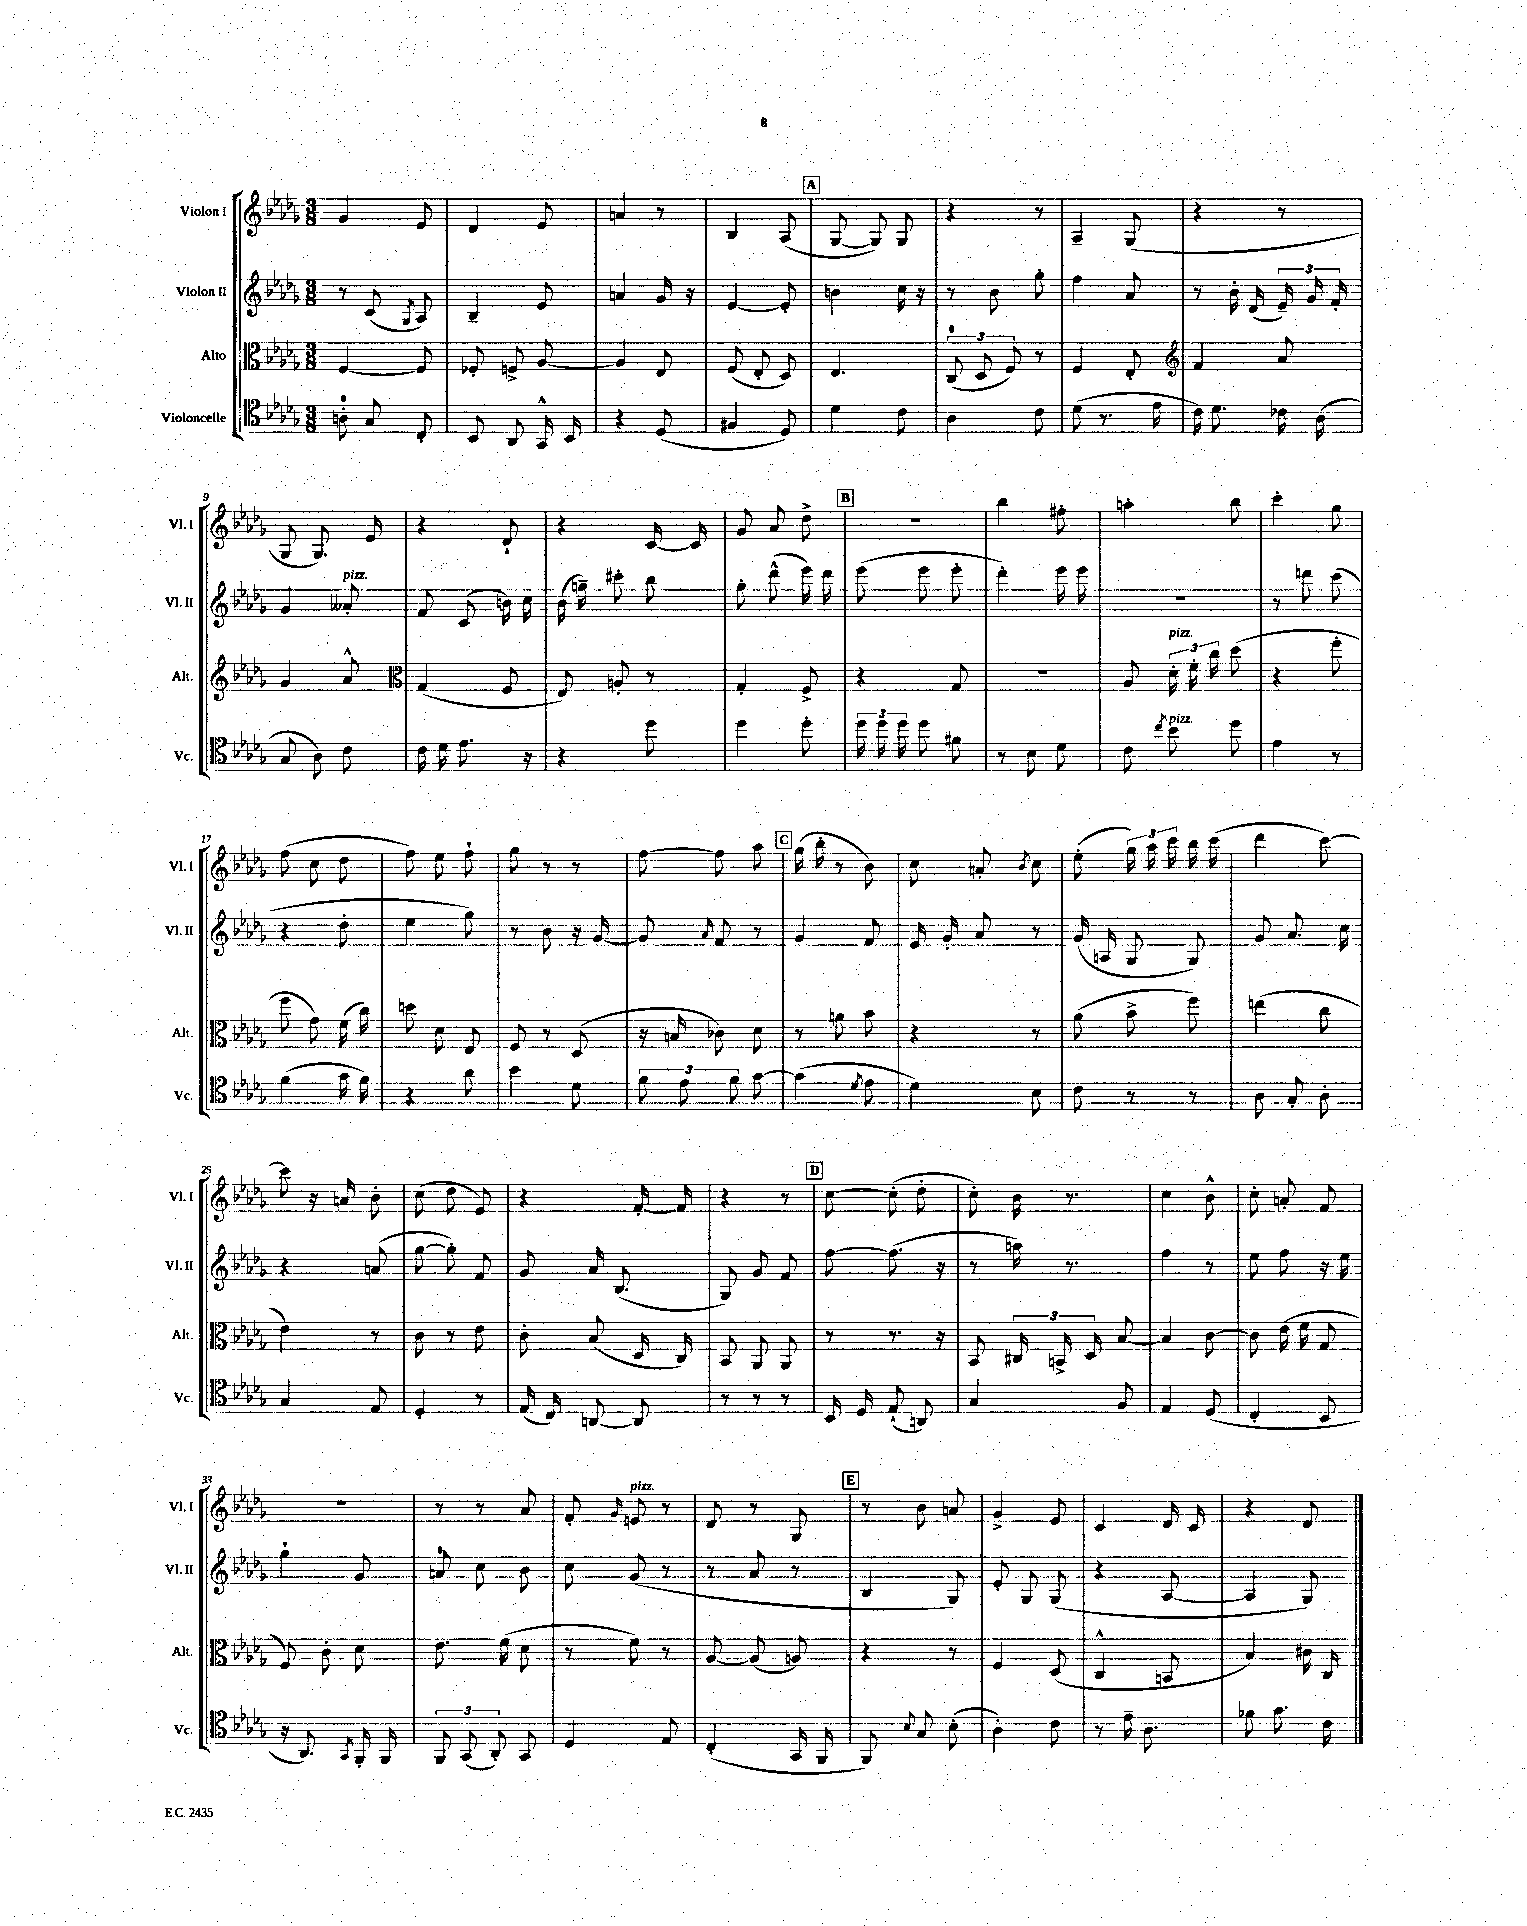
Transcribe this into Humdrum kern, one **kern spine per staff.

**kern	**kern	**kern	**kern
*part4	*part3	*part2	*part1
*staff4	*staff3	*staff2	*staff1
*I"Violoncelle	*I"Alto	*I"Violon II	*I"Violon I
*I'Vc.	*I'Alt.	*I'Vl. II	*I'Vl. I
*clefC4	*clefC3	*clefG2	*clefG2
*k[b-e-a-d-g-]	*k[b-e-a-d-g-]	*k[b-e-a-d-g-]	*k[b-e-a-d-g-]
*M3/8	*M3/8	*M3/8	*M3/8
=1	=1	=1	=1
8An'\	[4F/	8r	4g-/
8G-/	.	(8c/	.
.	.	8qG-/	.
8C'/	8F/]	8A-/)	8e-/
=2	=2	=2	=2
8BB-/	8F-X'/	4B-~/	4d-/
8AA-/	8Fn^/	.	.
16GG-^^/	[8A-/	8e-/	8e-/
16BB-/	.	.	.
=3	=3	=3	=3
4r	4A-/]	4an/	4an/
(8D-/	8E-/	16g-/	8r
.	.	16r	.
=4	=4	=4	=4
4F#X/	(8F/	[4e-/	4B-/
.	8E-'/	.	.
8D-/)	8D-/)	8e-'/]	(8A-/
!!LO:REH:place=s1:t=A
=5	=5	=5	=5
4d-\	4.E-/	4bn\	[8G-/
.	.	.	8G-/])
8c\	.	16cc\	8G-/
.	.	16r	.
=6	=6	=6	=6
4A-\	(12C/	8r	4r
.	12D-/	.	.
.	.	8b-\	.
.	12F/)	.	.
8c\	8r	8gg-'\	8r
=7	=7	=7	=7
(8d-\	4F/	4ff\	4A-~/
8.r	.	.	.
.	8E-'/	8a-/	(8G-/
16e-\	.	.	.
=8	=8	=8	=8
*	*clefG2	*	*
16c\)	4f/	8r	4r
8.d-\	.	.	.
.	.	16b-'\	.
.	.	(16d-/	.
16c-X\	8a-/	24e-~/)	8r
.	.	24g-/	.
(16A-\	.	.	.
.	.	24f'/	.
!!LO:LB:g=z
=9	=9	=9	=9
8G-/	4g-/	4g-/	8G-/
8A-\)	.	.	8.G-/)
!	!	!LO:TX:a:i:t=pizz.	!
8c\	8a-^^/	8a--X'/	.
.	.	.	16e-/
=10	=10	=10	=10
*	*clefC3	*	*
16c\	(4G-/	8f/	4r
16d-\	.	.	.
8.e-\	.	(8c/	.
.	8F/	16bn\)	8d-`/
16r	.	16cc\	.
=11	=11	=11	=11
4r	8E-/)	(16b-\	4r
.	.	16ggn~\)	.
.	8An'/	8ccc#X'\	.
8dd-\	8r	8bb-\	[16c/
.	.	.	16c/]
=12	=12	=12	=12
4dd-\	4G-'/	8gg-'\	8g-/
.	.	(8ddd-^^\	8a-/
8dd-'\	8F^/	16eee-\)	8dd-^\
.	.	16ddd-\	.
!!LO:REH:place=s1:t=B
=13	=13	=13	=13
24dd-\	4r	(8eee-\	4.r
24dd-\	.	.	.
24dd-\	.	.	.
8dd-\	.	8eee-\	.
8f#X\	8G-/	8eee-'\	.
=14	=14	=14	=14
8r	4.r	4ddd-'\)	4bb-\
8B-\	.	.	.
8d-\	.	16eee-\	8ff#X'\
.	.	16eee-\	.
=15	=15	=15	=15
8c\	8A-/	4.r	4aan'\
8qcc/	.	.	.
!	!LO:TX:a:i:t=pizz.	!	!
!LO:TX:a:i:t=pizz.	!	!	!
8b-\	24d-'\	.	.
.	24f'\	.	.
.	24cc\	.	.
8dd-\	(8dd-\	.	8bb-\
=16	=16	=16	=16
4e-\	4r	8r	4ccc'\
.	.	8dddn\	.
8r	8ff'\	(8ccc\	8gg-\
!!LO:LB:g=z
=17	=17	=17	=17
(4f\	8ff\	4r	(8ff\
.	8g-\)	.	8cc\
16g-\	(16f\	8dd-'\	8dd-\
16f\)	16cc\)	.	.
=18	=18	=18	=18
4r	8ddn\	4ee-\	8ff\)
.	8d-\	.	8ee-\
8a-\	8E-/	8gg-\)	8ff`\
=19	=19	=19	=19
4b-\	8F/	8r	8gg-\
.	8r	8b-\	8r
8d-\	(8D-/	16r	8r
.	.	[16g-/	.
=20	=20	=20	=20
12f\	16r	8g-/]	[8ff\
.	16Bn/	.	.
12e-\	.	.	.
.	.	16qqa-/	.
.	8c-X\)	8f/	8ff\]
12f\	.	.	.
[8g-\	8d-\	8r	8aa-\
!!LO:REH:place=s1:t=C
=21	=21	=21	=21
(4g-\]	8r	4g-/	(16gg-\
.	.	.	16bb-'\
.	8an\	.	8r
8qd-/	.	.	.
8e-\	8b-\	8f/	8b-\)
=22	=22	=22	=22
4d-\)	4r	16e-/	8cc\
.	.	16g-'/	.
.	.	8a-/	8an'/
.	.	.	8qb-/
8B-\	8r	8r	8cc\
=23	=23	=23	=23
8c\	(8a-\	(16g-/	(8ee-'\
.	.	16An/	.
8r	8b-^\	8G-/	24gg-\)
.	.	.	24aa-\
.	.	.	24ccc\
8r	8ff\)	8G-/)	16bb-\
.	.	.	(16ccc\
=24	=24	=24	=24
8A-\	(4een\	8g-/	4ddd-\
8G-'/	.	8.a-/	.
8A-'\	8cc\	.	[8ccc\)
.	.	16cc\	.
!!LO:LB:g=z
=25	=25	=25	=25
4G-/	4e-\)	4r	8ccc\]
.	.	.	16r
.	.	.	16an/
8E-/	8r	(8an/	8b-'\
=26	=26	=26	=26
4D-'/	8c\	[8gg-\	(8cc\
.	8r	8gg-'\])	8dd-\
8r	8e-\	8f/	8e-/)
=27	=27	=27	=27
(16E-/	8c'\	8g-/	4r
16C/)	.	.	.
[8AAn/	(8B-/	16a-/	.
.	.	(8.B-/	.
8AA/]	16D-/	.	[16f'/
.	16C/)	.	16f/]
=28	=28	=28	=28
8r	8BB-/	8G-/)	4r
8r	8AA-/	8g-/	.
8r	8AA-/	8f/	8r
!!LO:REH:place=s1:t=D
=29	=29	=29	=29
16BB-/	8r	[8ff\	[8cc\
16D-/	.	.	.
(8E-`/	8.r	(8.ff\]	(8cc'\]
8AAn/)	.	.	8dd-'\
.	16r	16r	.
=30	=30	=30	=30
4G-/	8BB-/	8r	8cc'\)
.	24C#X/	16aan\)	16b-\
.	24BBn^/	.	.
.	.	8.r	8.r
.	24D-/	.	.
8F/	[8B-/	.	.
=31	=31	=31	=31
4E-/	4B-/]	4ff\	4cc\
(8D-/	[8c\	8r	8b-^^\
=32	=32	=32	=32
4C'/	8c\]	8ee-\	8cc'\
.	(16e-\	8ff\	8an'/
.	16f\	.	.
8BB-/	8G-/	16r	8f/
.	.	16ee-\	.
!!LO:LB:g=z
=33	=33	=33	=33
16r	8F/)	4gg-`\	4.r
8.AA-/)	.	.	.
.	8c'\	.	.
8qGG-/	.	.	.
16FF'/	8d-\	8g-/	.
16FF/	.	.	.
=34	=34	=34	=34
12FF/	8.e-\	8an/	8r
(12GG-/	.	.	.
.	.	8cc\	8r
12AA-'/)	.	.	.
.	(16f\	.	.
8GG-/	8d-\	8b-\	8a-/
=35	=35	=35	=35
4D-/	8r	8cc\	8f'/
.	.	.	16qqg-/
!	!	!	!LO:TX:a:i:t=pizz.
.	8f\)	(8g-/	8en/
8E-/	8r	8r	8r
=36	=36	=36	=36
(4C'/	[8A-/	8r	8d-/
.	(8A-/]	8a-/	8r
16GG-/	8An/)	8r	8G-/
16FF/	.	.	.
!!LO:REH:place=s1:t=E
=37	=37	=37	=37
8FF/)	4r	4B-/	8r
8qqB-/	.	.	.
8G-/	.	.	8b-\
(8B-'\	8r	8G-/)	8an/
=38	=38	=38	=38
4A-'\)	4F/	8e-'/	4g-^/
.	.	8G-/	.
8c\	(8D-/	(8G-/	8e-/
=39	=39	=39	=39
8r	4C^^/	4r	4c/
16e-~\	.	.	.
8.A-\	.	.	.
.	8BBn/	[8A-/	16d-/
.	.	.	16c/
=40	=40	=40	=40
8f-X\	4B-/)	4A-/]	4r
8.g-\	.	.	.
.	16c#X\	8G-/)	8d-/
16c\	16C/	.	.
==	==	==	==
*-	*-	*-	*-
